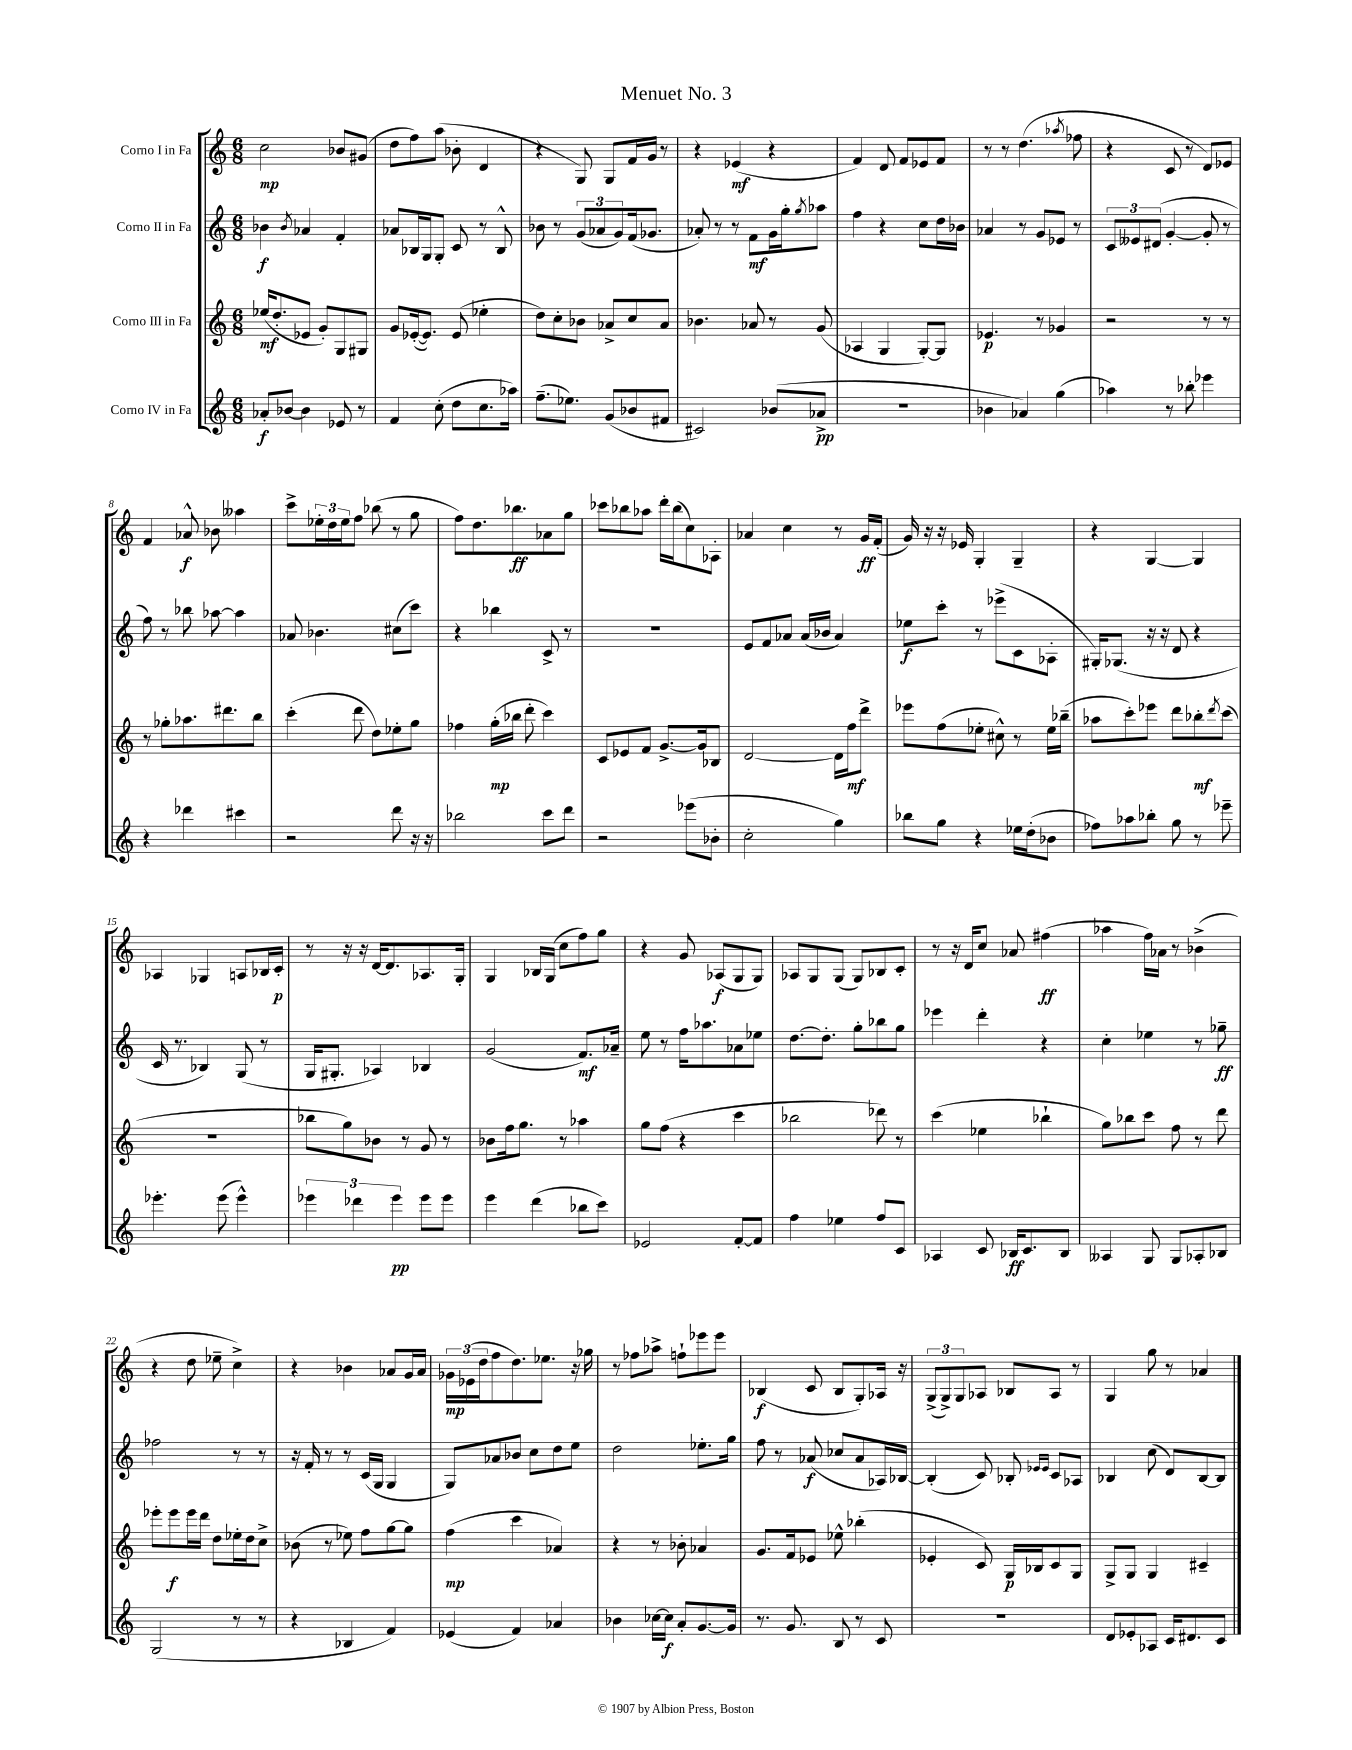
\header { title = "Menuet No. 3" }
<<
\new StaffGroup <<
\new Staff = "s0" \with { instrumentName = "Corno I in Fa" } {
    \clef treble \key c \major \numericTimeSignature \time 6/8
    c''2\mp bes'8 gis'8( |
    d''8 f''8) a''8( bes'8-. d'4 |
    r4 g8) g8 f'16 g'16 r8 |
    r4 ees'4\mf( r4 |
    f'4) d'8 f'8 ees'8 f'8 |
    r8 r8 d''4.( \acciaccatura { aes''8 } fes''8 |
    r4 c'8 r8 d'8) ees'8 |
    f'4 aes'8-^\f bes'8 aeses''4 |
    c'''8-> \tuplet 3/2 { ees''16-. d''16 ees''16 } f''8 bes''8( r8 g''8 |
    f''8) d''8. bes''8.\ff aes'8 g''8 |
    ces'''8 bes''8 aes''8 d'''16-. bes''16( c''8) aes8-. |
    aes'4 c''4 r8 g'16\ff f'16-.( |
    g'16) r16 r16 ees'16 g4-. g4-- |
    r4 g4~ g4 |
    aes4 ges4 a8 bes16 c'16-.\p |
    r8 r16 r16 d'16~ d'8. aes8. g16-. |
    g4 bes16 g16( c''8 f''8) g''8 |
    r4 g'8 aes8\f( g8 g8) |
    aes8 g8 g8( g8) bes8 c'8-. |
    r8 r16 d'16 c''8 aes'8 fis''4\ff( |
    aes''4 f''16) aes'16 r8 bes'4->( |
    r4 d''8 ees''8-- c''4->) |
    r4 bes'4 aes'8 g'16 aes'16 |
    \tuplet 3/2 { ges'16\mp ees'16( d''16 } f''8 d''8.) ees''8. r16 ges''16 |
    r8 fes''8 aes''8-> f''8-! ees'''8 ees'''8 |
    bes4\f( c'8 bes8 g8-.) aes16 r16 |
    \tuplet 3/2 { g8->( g8->) g8 } aes8 bes8 aes8 r8 |
    g4 g''8 r8 aes'4 \bar "|." |
}
\new Staff = "s1" \with { instrumentName = "Corno II in Fa" } {
    \clef treble \key c \major \numericTimeSignature \time 6/8
    bes'4\f \acciaccatura { bes'8 } aes'4 f'4-. |
    aes'8 bes16 g16 g8-. c'8 r8 bes8-^ |
    bes'8 r8 \tuplet 3/2 { g'8( aes'8 g'8) } f'16( ges'8. |
    aes'8-.) r8 r8 f'8\mf g'16 g''16-. \acciaccatura { g''8 } aes''8 |
    f''4 r4 c''8 d''16 bes'16 |
    aes'4 r8 g'8 ees'8 r8 |
    \tuplet 3/2 { c'8 eeses'8 dis'8( } g'4~-. g'8-. r8 |
    f''8) r8 bes''8 aes''8~ aes''4 |
    aes'8 bes'4. cis''8( c'''8) |
    r4 bes''4 c'8-> r8 |
    R2. |
    e'8 f'8 aes'8 aes'16( bes'16 aes'4) |
    ees''8\f c'''8-. r8 ees'''8->( c'8 aes8-. |
    gis16-.) ges8.( r16 r16 d'8 r4 |
    c'16 r8. bes4) g8( r8 |
    g16 gis8.-. aes4) bes4 |
    g'2( f'8.\mf) aes'16-- |
    e''8 r8 f''16 aes''8. aes'8 ees''8 |
    d''8.~ d''8.-. g''8-. bes''8 g''8 |
    ees'''4 d'''4-. r4 |
    c''4-. ees''4 r8 ges''8--\ff |
    fes''2 r8 r8 |
    r16 f'16-. r8 r8 c'16( g16 g4 |
    g8) aes'8 bes'8 c''8 d''8 e''8 |
    d''2 ees''8.-. g''16 |
    f''8 r8 aes'8\f( ces''8 aes'8 aes16) bes16~ |
    bes4-.( c'8) bes8-. \grace { ees'16 ees'16 } c'8 aes8 |
    bes4 c''8( d'8) bes8~ bes8 \bar "|." |
}
\new Staff = "s2" \with { instrumentName = "Corno III in Fa" } {
    \clef treble \key c \major \numericTimeSignature \time 6/8
    ees''16\mf( d''8.-. ees'8 g'8-.) g8 gis8 |
    g'8 ees'16~-.( ees'8.) ees'8( ees''4-. |
    d''8) c''8-. bes'8 aes'8-> c''8 aes'8 |
    bes'4. aes'8 r8 g'8( |
    aes4 g4 g8~-.) g8 |
    ees'4.\p r8 ges'4 |
    r2 r8 r8 |
    r8 ges''8-. aes''8. dis'''8. b''8 |
    c'''4-.( d'''8 d''8) ees''8-. g''8 |
    fes''4 g''16-.\mp( bes''16 d'''8-. c'''4) |
    c'8 ees'8 f'8 g'8.~-> g'16 bes8 |
    d'2~ d'16 f''16\mf d'''8-> |
    ees'''8 f''8( ees''8-. cis''8-^) r8 ees''16 bes''16--( |
    aes''8 c'''8-.) ees'''8 d'''8 bes''8-.\mf \acciaccatura { d'''8 } c'''8( |
    R2. |
    bes''8 g''8) bes'8 r8 g'8 r8 |
    bes'8 f''16 g''8. r8 aes''4 |
    g''8 f''8( r4 c'''4 |
    bes''2 des'''8) r8 |
    c'''4( ees''4 bes''4-! |
    g''8) bes''8 c'''8 f''8 r8 d'''8 |
    ees'''8-. ees'''8\f ees'''16 d'''16 d''8 ees''16-. d''16 c''8-> |
    bes'8( r8 ees''8) f''8 g''8~ g''8 |
    f''4\mp( c'''4 aes'4) |
    r4 r8 bes'8-. aes'4 |
    g'8. f'16 ees'8 ees''8-^ bes''4-.( |
    ees'4-. c'8) g16\p bes16 c'8 g8 |
    g8-> g8 g4 cis'4-- \bar "|." |
}
\new Staff = "s3" \with { instrumentName = "Corno IV in Fa" } {
    \clef treble \key c \major \numericTimeSignature \time 6/8
    aes'8-.\f bes'8~ bes'4 ees'8 r8 |
    f'4 c''8-.( d''8 c''8. aes''16) |
    f''8.--( ees''8.) g'8( bes'8 fis'8 |
    cis'2) bes'8( aes'8->\pp |
    R2. |
    bes'4 aes'4) g''4( |
    aes''4) r8 bes''8-. ees'''4 |
    r4 des'''4 cis'''4 |
    r2 d'''8 r16 r16 |
    bes''2 c'''8 d'''8 |
    r2 ees'''8( bes'8-. |
    c''2-. g''4) |
    bes''8 g''8 r4 ees''16 d''16-.( bes'8 |
    fes''8) aes''8 bes''8-. g''8 r8 ees'''8-- |
    ees'''4.-. ees'''8( ees'''4-^) |
    \tuplet 3/2 { ees'''4 des'''4 ees'''4\pp } ees'''8 ees'''8 |
    e'''4 d'''4( bes''8 c'''8) |
    ees'2 f'8~-. f'8 |
    f''4 ees''4 f''8 c'8 |
    aes4 c'8 bes16\ff c'8. bes8 |
    aeses4 g8 g8 aes8-. bes8 |
    g2( r8 r8 |
    r4 bes4 f'4) |
    ees'4( f'4) aes'4 |
    bes'4 ces''16~ ces''16\f a'8-. g'8.~ g'16 |
    r8. g'8. b8 r8 c'8 |
    R2. |
    d'8 ees'8-. aes8 c'16 dis'8. c'8 \bar "|." |
}
>>
>>
